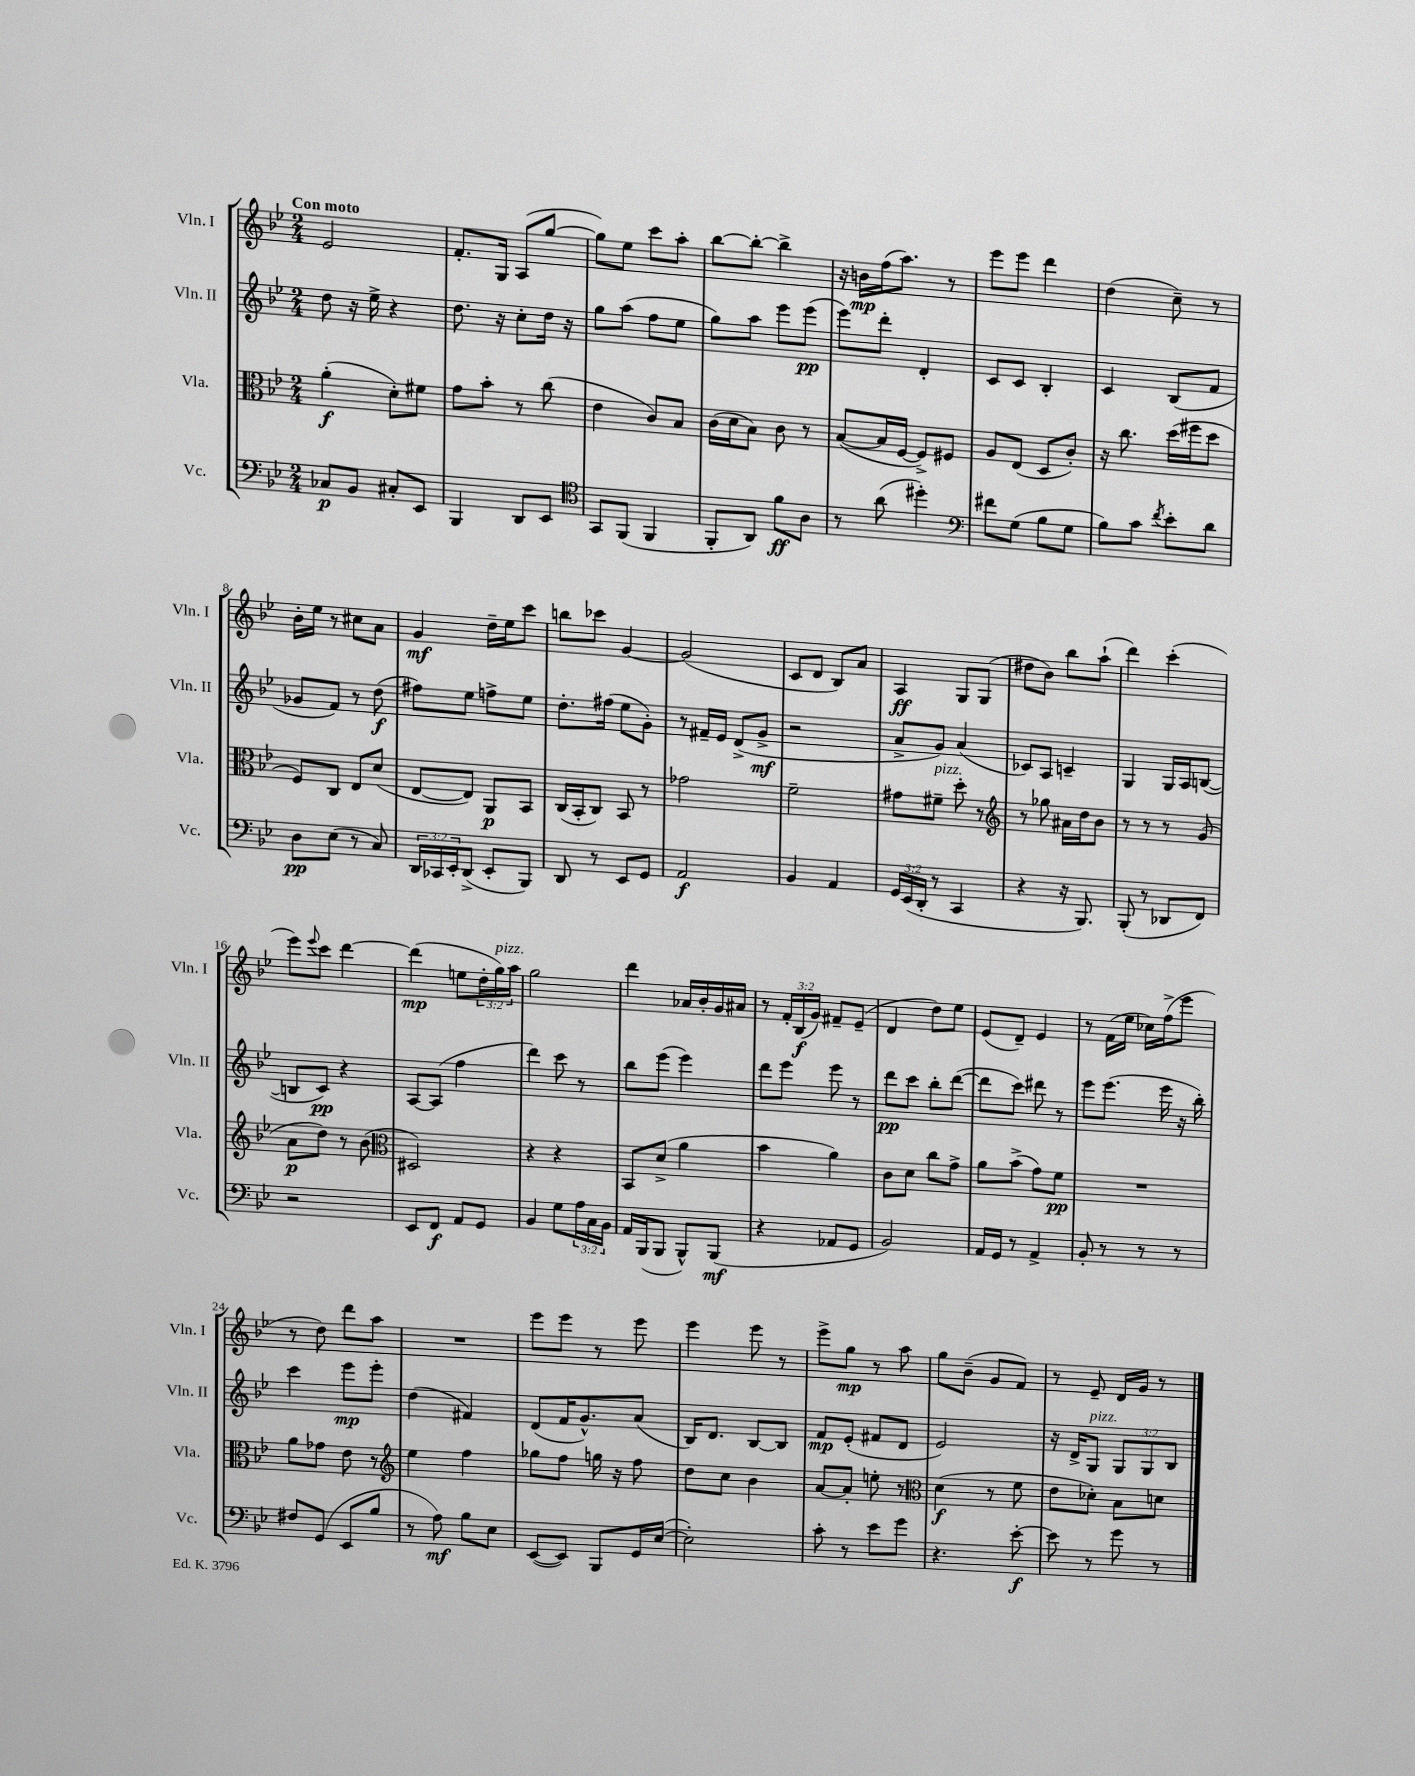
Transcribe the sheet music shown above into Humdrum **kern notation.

**kern	**dynam	**kern	**dynam	**kern	**dynam	**kern	**dynam
*part4	*part4	*part3	*part3	*part2	*part2	*part1	*part1
*staff4	*staff4	*staff3	*staff3	*staff2	*staff2	*staff1	*staff1
*I"Vc.	*	*I"Vla.	*	*I"Vln. II	*	*I"Vln. I	*
*I'Vc.	*	*I'Vla.	*	*I'Vln. II	*	*I'Vln. I	*
*clefF4	*	*clefC3	*	*clefG2	*	*clefG2	*
*k[b-e-]	*	*k[b-e-]	*	*k[b-e-]	*	*k[b-e-]	*
*M2/4	*	*M2/4	*	*M2/4	*	*M2/4	*
=1	=1	=1	=1	=1	=1	=1	=1
!	!	!	!	!	!	!LO:TX:a:B:t=Con moto	!
8C-X/L	p	(4a'\	f	8dd\	.	2e-/	.
8BB-/J	.	.	.	16r	.	.	.
.	.	.	.	16ee-^\	.	.	.
8C#X'/L	.	8d'\L)	.	4r	.	.	.
8EE-/J	.	8f#X\J	.	.	.	.	.
=2	=2	=2	=2	=2	=2	=2	=2
4BBB-/	.	8g\L	.	8.dd\	.	8.f'/L	.
.	.	8b-'\J	.	.	.	.	.
.	.	.	.	16r	.	16G/Jk	.
8DD/L	.	8r	.	8cc'\L	.	(8A/L	.
8EE-/J	.	(8cc\	.	16dd\Jk	.	[8gg/J	.
.	.	.	.	16r	.	.	.
=3	=3	=3	=3	=3	=3	=3	=3
*clefC4	*	*	*	*	*	*	*
8GG/L	.	4e-\	.	8gg\L	.	8gg\L])	.
(8FF/J	.	.	.	(8aa\J	.	8ee-\J	.
4FF/	.	8c/L)	.	8ff\L	.	8ccc\L	.
.	.	8B-/J	.	8ee-\J	.	8aa'\J	.
=4	=4	=4	=4	=4	=4	=4	=4
8FF'/L	.	(16c\LL	.	8gg\L)	.	[8bb-\L	.
.	.	16d\J	.	.	.	.	.
8AA/J)	.	8B-\J)	.	8aa\J	.	8bb-'\J_	.
8f\L	ff	8c\	.	8eee-\L	.	4bb-^\]	.
8A\J	.	8r	.	(8eee-\J	pp	.	.
=5	=5	=5	=5	=5	=5	=5	=5
8r	.	([8B-/L	.	8eee-\L)	.	16r	.
.	.	.	.	.	.	16bn\LL	mp
(8a\	.	16B-/L]	.	8ddd'\J	.	(16ff\J	.
.	.	[16F/JJ	.	.	.	8.aa\J)	.
4dd#X'\)	.	8F^/L])	.	4d'/	.	.	.
.	.	8F#X/J	.	.	.	8r	.
=6	=6	=6	=6	=6	=6	=6	=6
*clefF4	*	*	*	*	*	*	*
8f#X\L	.	8A/L	.	8c/L	.	8eee-\L	.
(8G\J	.	(8E-/J	.	8c/J	.	8eee-\J	.
8B-\L	.	8D/L	.	4B-'/	.	4ddd\	.
8G\J	.	8c'/J)	.	.	.	.	.
=7	=7	=7	=7	=7	=7	=7	=7
8B-\L)	.	16r	.	4c/	.	(4dd\	.
.	.	8.cc\	.	.	.	.	.
8c\J	.	.	.	.	.	.	.
8qf/	.	.	.	.	.	.	.
8e-'\L	.	(16dd\LL	.	(8B-/L	.	8cc~\)	.
.	.	16ff#X\J	.	.	.	.	.
8d\J	.	8dd\J	.	8f/J	.	8r	.
!!LO:LB:g=z
=8	=8	=8	=8	=8	=8	=8	=8
8D\L	pp	8F/L)	.	8g-X/L	.	16b-'\LL	.
.	.	.	.	.	.	16ee-\JJ	.
(8E-\J	.	8C/J	.	8f/J)	.	8r	.
8r	.	8E-/L	.	8r	.	8cc#X\L	.
8C/)	.	(8d/J	.	(8dd\	f	8a\J	.
=9	=9	=9	=9	=9	=9	=9	=9
24DD/LL	.	[8E-/L	.	8ff#X\L)	.	4g/	mf
24CC-X/	.	.	.	.	.	.	.
24EE-'/J	.	.	.	.	.	.	.
(8DD^/J	.	8E-/J])	.	8ee-\J	.	.	.
8EE-'/L	.	8AA/L	p	8ffn^\L	.	16dd~\LL	.
.	.	.	.	.	.	16ee-\J	.
8BBB-/J)	.	8BB-/J	.	8ee-\J	.	8ccc\J	.
=10	=10	=10	=10	=10	=10	=10	=10
8DD/	.	(16C/LL	.	8.dd'\L	.	8bbn\L	.
.	.	16BB-'/J	.	.	.	.	.
8r	.	8C/J)	.	.	.	8ccc-X\J	.
.	.	.	.	(16ff#X\Jk	.	.	.
8EE-/L	.	8BB-/	.	8ee-\L	.	[4g/	.
8GG/J	.	8r	.	8g'\J)	.	.	.
=11	=11	=11	=11	=11	=11	=11	=11
2AA/	f	2g-X\	.	8r	.	(2g/]	.
.	.	.	.	16f#X~/LL	.	.	.
.	.	.	.	16e-/JJ	.	.	.
.	.	.	.	(8d^/L	.	.	.
.	.	.	.	8g^/J	mf	.	.
=12	=12	=12	=12	=12	=12	=12	=12
4BB-/	.	2f~\	.	2r	.	8c/L	.
.	.	.	.	.	.	8d/J	.
4AA/	.	.	.	.	.	8B-/L)	.
.	.	.	.	.	.	8a/J	.
=13	=13	=13	=13	=13	=13	=13	=13
24GG/LL	.	8g#X\L	.	8a^/L	.	4A/	ff
(24EE-/	.	.	.	.	.	.	.
24DD'/JJ	.	.	.	.	.	.	.
!	!	!LO:TX:a:i:t=pizz.	!	!	!	!	!
8r	.	8f#X~\J	.	8g/J)	.	.	.
4CC/	.	8dd'\	.	(4a/	.	8G/L	.
.	.	8r	.	.	.	(8G/J	.
=14	=14	=14	=14	=14	=14	=14	=14
*	*	*clefG2	*	*	*	*	*
4r	.	8r	.	8c-X/L)	.	8dd#X\L	.
.	.	8gg-X\	.	8A/J	.	8b-\J)	.
16r	.	16a#X\LL	.	4cn~/	.	8bb-\L	.
8.BBB-/)	.	16dd\J	.	.	.	.	.
.	.	8b-\J	.	.	.	(8aa`\J	.
=15	=15	=15	=15	=15	=15	=15	=15
(8BBB-'/	.	8r	.	4G/	.	4ddd\)	.
8r	.	8r	.	.	.	.	.
8DD-X/L	.	8r	.	16G/LL	.	(4ccc'\	.
.	.	.	.	16A/J	.	.	.
8FF/J)	.	(8g/	.	([8Bn/J	.	.	.
!!LO:LB:g=z
=16	=16	=16	=16	=16	=16	=16	=16
2r	.	8a\L	p	8Bn/L]	.	8eee-\L)	.
.	.	.	.	.	.	8qqeee-/	.
.	.	8dd\J)	.	8c/J)	pp	8ccc\J	.
.	.	8r	.	4r	.	[4ddd\	.
.	.	(8b-\	.	.	.	.	.
=17	=17	=17	=17	=17	=17	=17	=17
*	*	*clefC3	*	*	*	*	*
8EE-/L	.	2D#X/)	.	[8A/L	.	(4ddd\]	mp
8FF/J	f	.	.	(8A/J]	.	.	.
8AA/L	.	.	.	4ff\	.	8een\L	.
8GG/J	.	.	.	.	.	24dd'\L	.
!	!	!	!	!	!	!LO:TX:a:i:t=pizz.	!
.	.	.	.	.	.	24gg\)	.
.	.	.	.	.	.	24aa\JJ	.
=18	=18	=18	=18	=18	=18	=18	=18
4BB-/	.	4r	.	4ddd\)	.	2gg\	.
8G\L	.	4r	.	8ccc\	.	.	.
24A\L	.	.	.	8r	.	.	.
24C\	.	.	.	.	.	.	.
24BB-\JJ	.	.	.	.	.	.	.
=19	=19	=19	=19	=19	=19	=19	=19
16AA/LL	.	8BB-/L	.	8bb-\L	.	4ddd\	.
(16BBB-/J	.	.	.	.	.	.	.
8BBB-/J	.	(8d^/J	.	(8eee-\J	.	.	.
8BBB-^^/L)	.	4a\	.	4eee-\)	.	16a-X/LL	.
.	.	.	.	.	.	16b-'/	.
(8BBB-/J	mf	.	.	.	.	16g/	.
.	.	.	.	.	.	16a#X/JJ	.
=20	=20	=20	=20	=20	=20	=20	=20
4r	.	4b-\	.	8ddd\L	.	8r	.
.	.	.	.	8eee-\J	.	24f'/LL	.
.	.	.	.	.	.	(24B-/	f
.	.	.	.	.	.	24g/JJ)	.
8AA-X/L	.	4a\)	.	8eee-\	.	8f#X~/L	.
8GG/J	.	.	.	8r	.	(8e-~/J	.
=21	=21	=21	=21	=21	=21	=21	=21
2BB-/)	.	8c\L	.	8ddd\L	pp	4d/	.
.	.	8d\J	.	8ccc\J	.	.	.
.	.	8cc\L	.	8bb-'\L	.	8dd\L)	.
.	.	8g^\J	.	([8ddd\J	.	8ee-\J	.
=22	=22	=22	=22	=22	=22	=22	=22
16AA/LL	.	8a\L	.	8ddd\L]	.	(8e-/L	.
16GG/JJ	.	.	.	.	.	.	.
8r	.	(8b-^\J	.	8ccc\J)	.	8d~/J)	.
4AA^/	.	8g\L)	.	8ddd#X\	.	4e-/	.
.	.	8f\J	pp	8r	.	.	.
=23	=23	=23	=23	=23	=23	=23	=23
8BB-'/	.	2r	.	8eee-\L	.	8r	.
8r	.	.	.	(8.eee-\J	.	(16f\LL	.
.	.	.	.	.	.	16ee-\JJ	.
8r	.	.	.	.	.	16cc-X\LL)	.
.	.	.	.	16eee-\	.	(16ff^\J	.
8r	.	.	.	16r	.	8eee-\J	.
.	.	.	.	16bb-'\)	.	.	.
!!LO:LB:g=z
=24	=24	=24	=24	=24	=24	=24	=24
8F#X/L	.	8a\L	.	4ccc\	.	8r	.
(8GG/J	.	8g-X\J	.	.	.	8dd\)	.
8EE-/L	.	8e-\	.	8eee-\L	mp	8ddd\L	.
8B-/J	.	8r	.	8eee-'\J	.	8aa\J	.
=25	=25	=25	=25	=25	=25	=25	=25
*	*	*clefG2	*	*	*	*	*
8r	.	4ee-\	.	(4dd\	.	2r	.
8A\)	mf	.	.	.	.	.	.
8B-\L	.	4ff\	.	4f#X/)	.	.	.
8E-\J	.	.	.	.	.	.	.
=26	=26	=26	=26	=26	=26	=26	=26
([8EE-/L	.	8gg-X\L	.	(8d/L	.	8eee-\L	.
8EE-/J])	.	8ff\J	.	16f/K	.	8eee-\J	.
.	.	.	.	8.g^^/)	.	.	.
8BBB-/L	.	16ggn\	.	.	.	8r	.
.	.	16r	.	.	.	.	.
16GG/L	.	8ff\	.	(8a/J	.	8eee-\	.
([16E-/JJ	.	.	.	.	.	.	.
=27	=27	=27	=27	=27	=27	=27	=27
2E-'\])	.	8dd\L	.	16B-/KL)	.	4eee-\	.
.	.	.	.	8.d/J	.	.	.
.	.	8cc\J	.	.	.	.	.
.	.	4b-\	.	[8B-/L	.	8eee-\	.
.	.	.	.	8B-/J]	.	8r	.
=28	=28	=28	=28	=28	=28	=28	=28
8c'\	.	[8a/L	.	8f/L	mp	8eee-^\L	.
8r	.	8a'/J]	.	(8e-'/J	.	8gg\J	mp
8e-\L	.	8een'\	.	8f#X/L	.	8r	.
8g\J	.	8r	.	8d/J	.	8aa\	.
=29	=29	=29	=29	=29	=29	=29	=29
*	*	*clefC3	*	*	*	*	*
4.r	.	(4d\	f	2e-/)	.	8gg\L	.
.	.	.	.	.	.	(8b-~\J	.
.	.	8r	.	.	.	8g/L	.
[8e-'\	f	8f\	.	.	.	8f/J)	.
=30	=30	=30	=30	=30	=30	=30	=30
8e-\]	.	8e-\L	.	16r	.	8r	.
.	.	.	.	16d^/KL	.	.	.
!	!	!	!	!LO:TX:a:i:t=pizz.	!	!	!
8r	.	8d-X'\J)	.	8G/J	.	8e-~/	.
8g\	.	8B-\L	.	12G/L	.	16d/LL	.
.	.	.	.	.	.	16g/JJ	.
.	.	.	.	12G/	.	.	.
8r	.	8dn\J	.	.	.	8r	.
.	.	.	.	12B-/J	.	.	.
==	==	==	==	==	==	==	==
*-	*-	*-	*-	*-	*-	*-	*-
